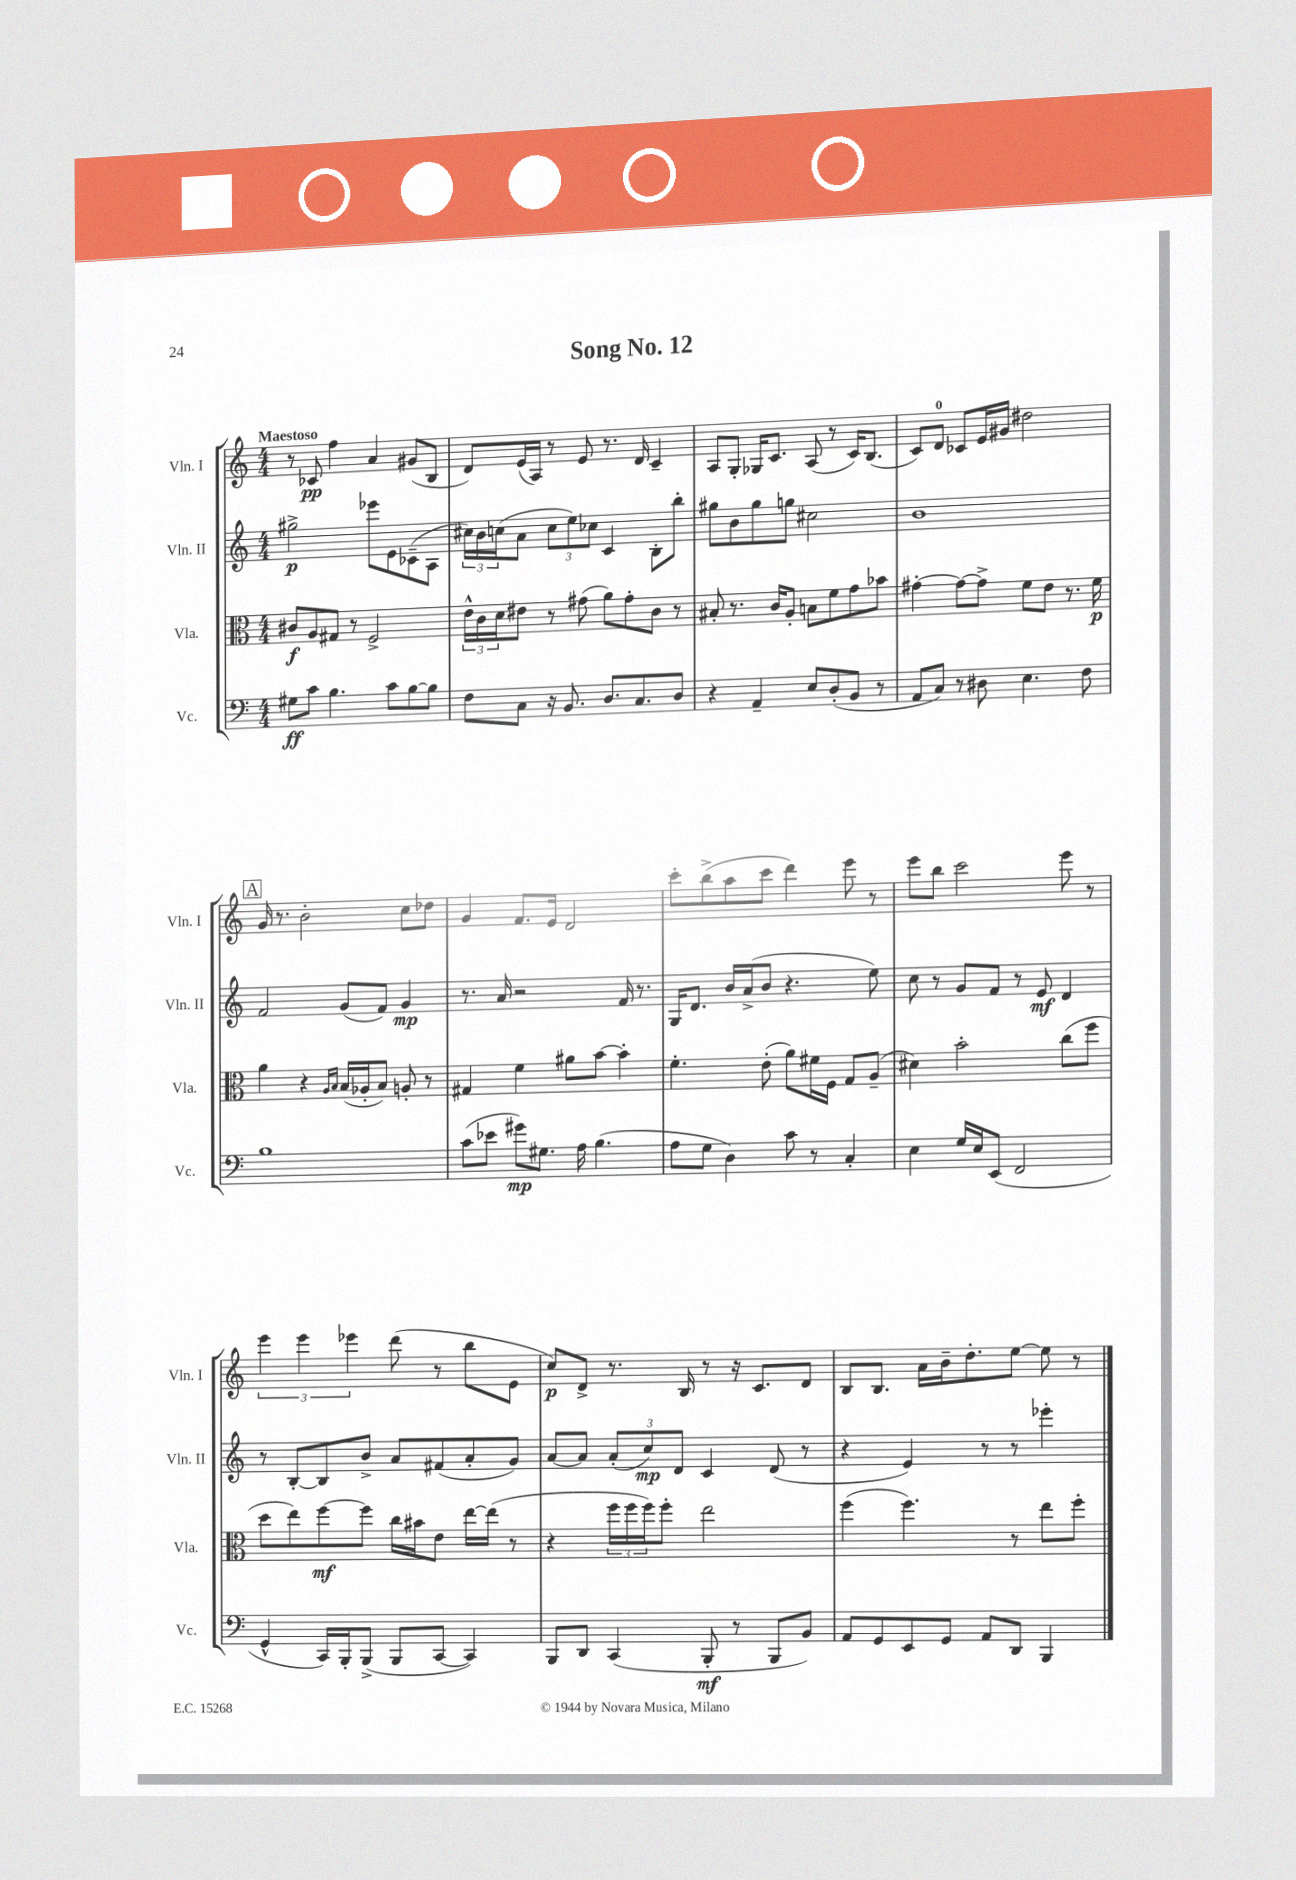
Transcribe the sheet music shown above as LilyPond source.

\header { title = "Song No. 12" }
<<
\new StaffGroup <<
\new Staff = "s0" \with { instrumentName = "Vln. I" shortInstrumentName = "Vln. I" } {
    \clef treble \key c \major \numericTimeSignature \time 4/4 \tempo "Maestoso"
    r8 ces'8\pp f''4 a'4 gis'8( b8 |
    d'8) e'16( a16) r8 e'8 r8. d'16 c'4-- |
    a8 g8-. ges16 c'8. a8( r8 c'16) b8.( |
    c'8) d'8-0 ces'8 e'16 gis'16 dis''2 |
    \mark \markup { \box "A" } g'16 r8. b'2-. c''8 des''8 |
    g'4 f'8. e'16 d'2 |
    c'''8-. b''8->( a''8 c'''8 d'''4) e'''8 r8 |
    e'''8 b''8 c'''2 e'''8 r8 |
    \tuplet 3/2 { e'''4 e'''4 ees'''4 } d'''8( r8 b''8 e'8 |
    c''8\p) d'8-> r8. b16 r8 r16 c'8. d'8 |
    b8 b8. a'16 b'16-- d''8.-. e''8~ e''8 r8 \bar "|." |
}
\new Staff = "s1" \with { instrumentName = "Vln. II" shortInstrumentName = "Vln. II" } {
    \clef treble \key c \major \numericTimeSignature \time 4/4
    gis''2->\p ees'''8 e'8 ces'8--( a8 |
    \tuplet 3/2 { cis''16) b'16 c''16( } a'8 \tuplet 3/2 { c''8 e''8) ces''8 } c'4 b8-. b''8-. |
    gis''8 b'8 gis''8 g''8 cis''2 |
    b'1 |
    \mark \markup { \box "A" } f'2 g'8( f'8) g'4\mp |
    r8. a'16 r2 f'16 r8. |
    g16 d'8. b'16 a'16->( b'8 r4. e''8) |
    c''8 r8 g'8 f'8 r8 e'8\mf d'4 |
    r8 b8~-. b8 b'8-> a'8 fis'8( a'8-. g'8) |
    a'8~ a'8 \tuplet 3/2 { a'8-.( c''8\mp) d'8 } c'4 d'8( r8 |
    r4 e'4) r8 r8 ees'''4-. \bar "|." |
}
\new Staff = "s2" \with { instrumentName = "Vla." shortInstrumentName = "Vla." } {
    \clef alto \key c \major \numericTimeSignature \time 4/4
    cis'8\f a8 gis8 r8 f2-> |
    \tuplet 3/2 { e'16-^ c'16 d'16 } eis'8 r8 gis'8( a'8) gis'8-. c'8 r8 |
    bis8-. r8. c'16 a8-. b8 f'8 g'8 bes'8 |
    gis'4~-. gis'8~ gis'8-> f'8 e'8 r8. f'16\p |
    \mark \markup { \box "A" } a'4 r4 \grace { a16 b16 } b16( aes16-. b8) a8-. r8 |
    gis4 f'4 ais'8 b'8~ b'4-. |
    f'4.-. e'8-.( a'8) fis'16 f16 g8 a8--( |
    dis'4) b'2-. c''8( f''8 |
    d''8 e''8) f''8~\mf f''8 c''16 bis'16 e'8 e''16~ e''16( r8 |
    r4 \tuplet 3/2 { f''16 f''16 f''16) } f''8-. e''2 |
    f''4( f''4.) r8 e''8 f''8-. \bar "|." |
}
\new Staff = "s3" \with { instrumentName = "Vc." shortInstrumentName = "Vc." } {
    \clef bass \key c \major \numericTimeSignature \time 4/4
    gis8\ff c'8 b4. c'8 b8~ b8 |
    f8 c8 r16 b,8. d8. c8. d8 |
    r4 a,4-- e8 d8-.( b,8 r8 |
    a,8 c8) r8 dis8 e4. f8 |
    \mark \markup { \box "A" } b1 |
    c'8( ees'8 gis'8\mp) gis8. a16 b4.( |
    a8 g8 d4) c'8 r8 c4-. |
    e4 g16 e16 e,8( f,2 |
    g,4-^ c,16) b,,16-. b,,8->( b,,8 c,8~ c,4) |
    b,,8 d,8 c,4( b,,8-.\mf r8 b,,8 b,8) |
    a,8 g,8 e,8 g,8 a,8 d,8 b,,4 \bar "|." |
}
>>
>>
\layout { \context { \Score \remove "Bar_number_engraver" } }
